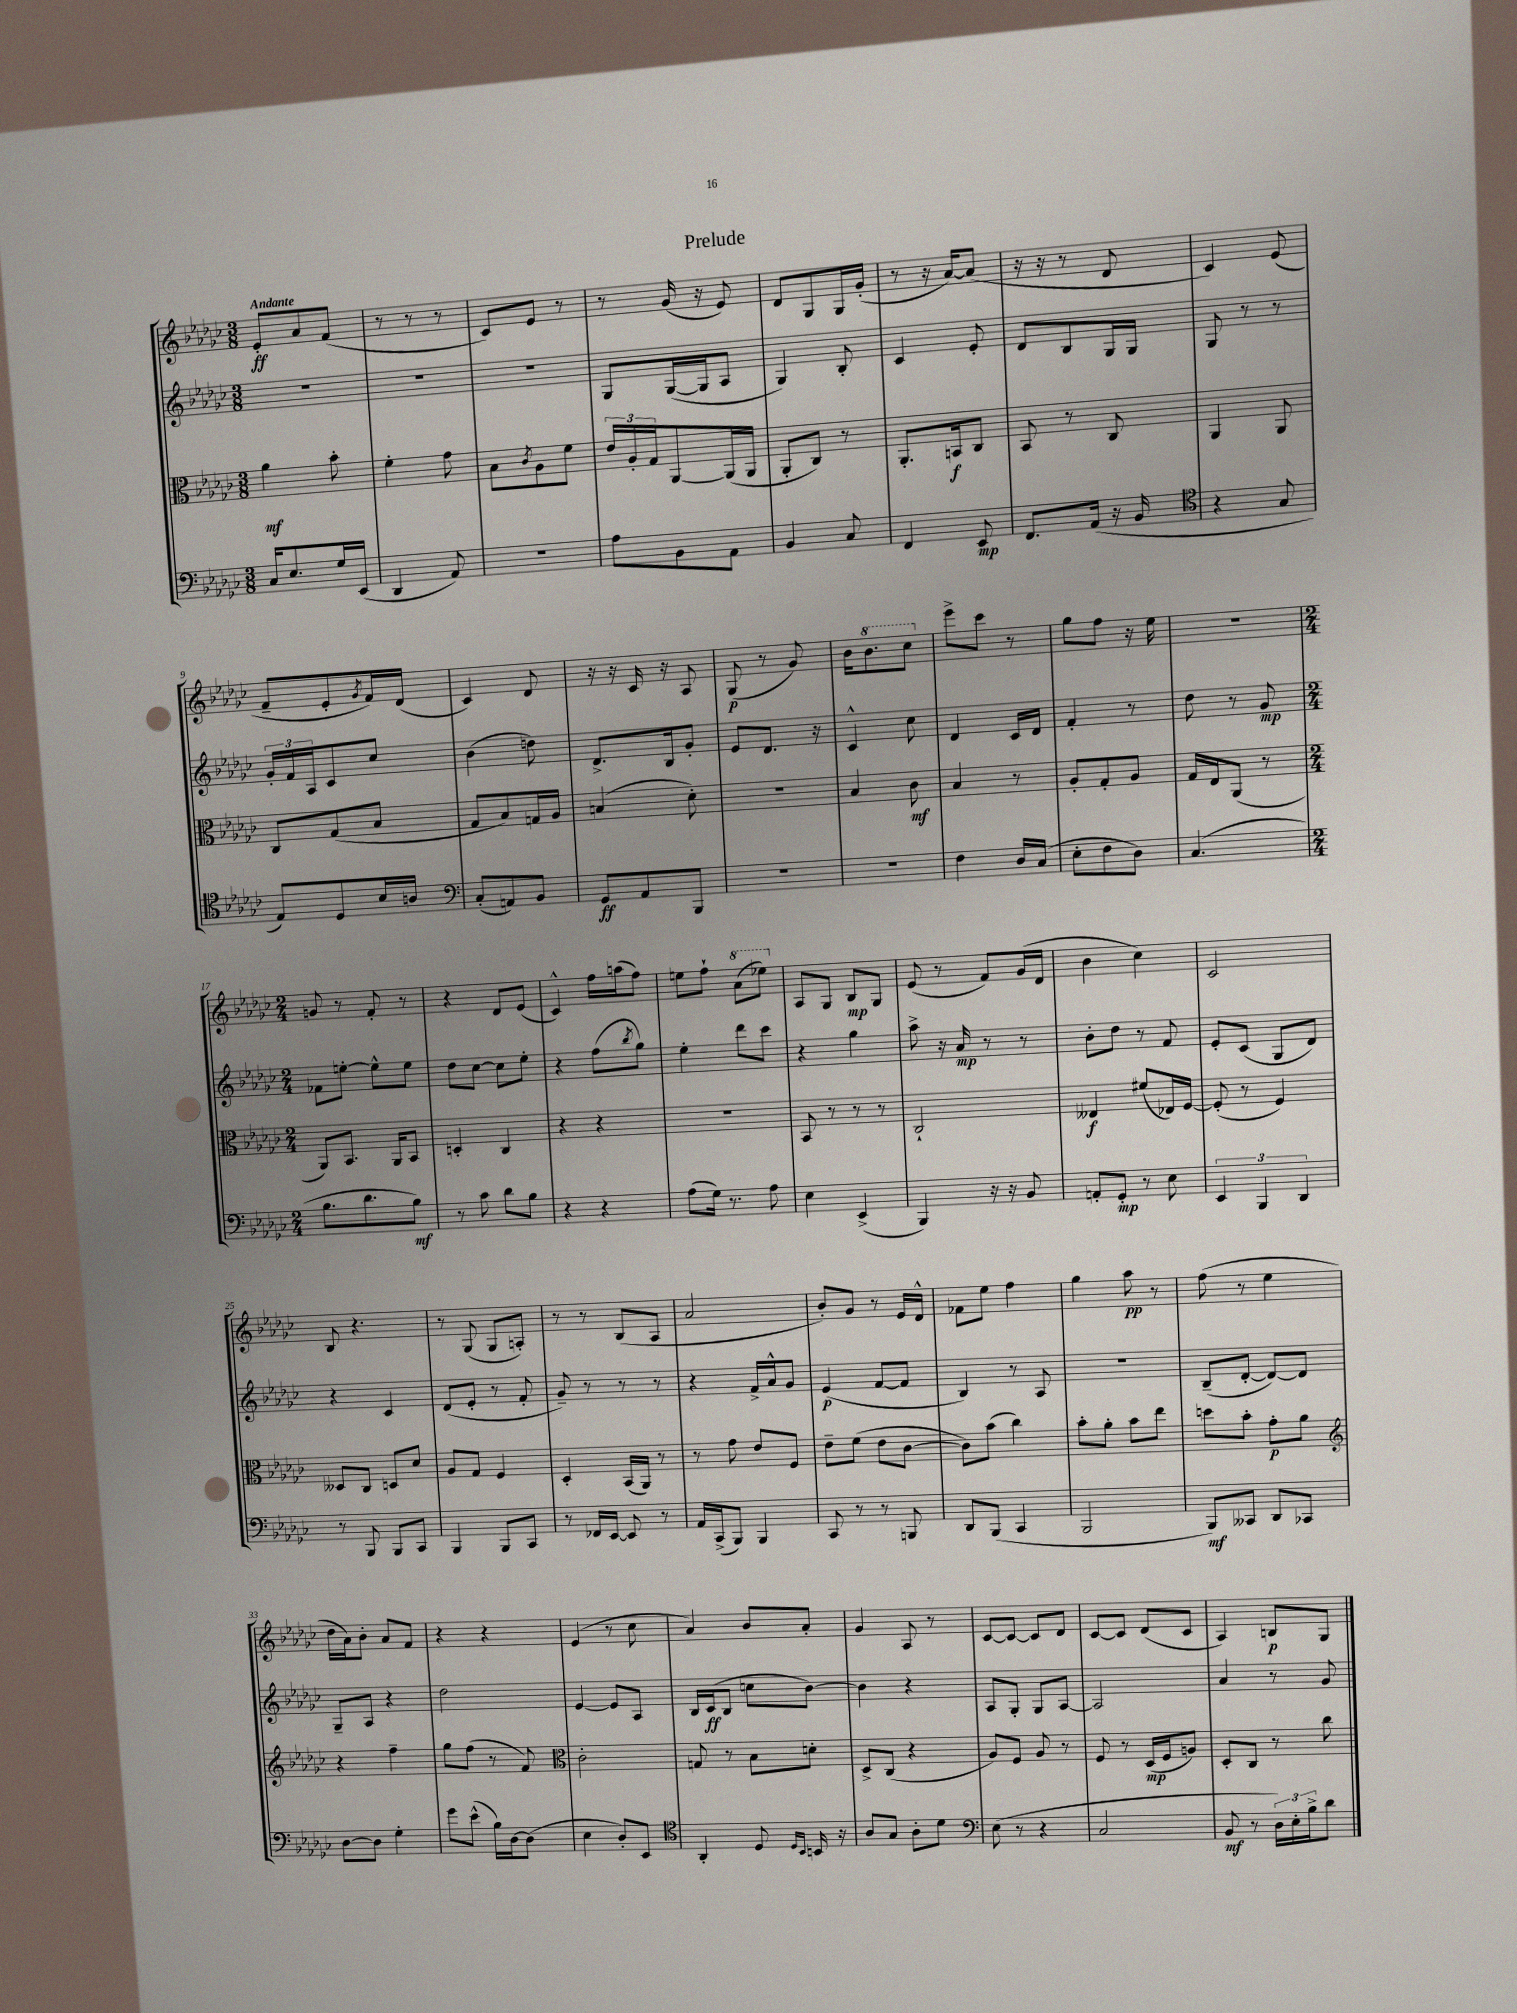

**kern	**kern	**kern	**kern
*staff4	*staff3	*staff2	*staff1
*clefF4	*clefC3	*clefG2	*clefG2
*k[b-e-a-d-g-c-]	*k[b-e-a-d-g-c-]	*k[b-e-a-d-g-c-]	*k[b-e-a-d-g-c-]
*M3/8	*M3/8	*M3/8	*M3/8
16C-	4a-	4.r	8e-'
8.E-	.	.	.
.	.	.	8a-
16G-	8b-'	.	(8f
(16EE-	.	.	.
=	=	=	=
4DD-	4f'	4.r	8r
.	.	.	8r
8AA-)	8g-	.	8r
=	=	=	=
4.r	8B-	4.r	8c-)
.	8qc-	.	.
.	8A-	.	8e-
.	8f	.	8r
=	=	=	=
8A-	24e-	8G-	8r
.	24A-'	.	.
.	24G-	.	.
8BB-	[8AA-	([16G-	(16g-
.	.	16G-]	16r
8AA-	(16AA-]	8A-	8e-)
.	16AA-	.	.
=	=	=	=
4BB-	8AA-'	4G-)	8d-
.	8C-)	.	8G-
8C-	8r	8B-'	16G-
.	.	.	(16g-'
=	=	=	=
4FF	8.AA-'	4c-	8r
.	.	.	16r
.	16BB	.	[16a-)
8EE-	8C-	8e-'	(8a-]
=	=	=	=
8.FF	8BB-	8d-	16r
.	.	.	16r
.	8r	8B-	8r
(16AA-	.	.	.
16r	8C-	16G-	8d-
16BB-	.	16G-	.
=	=	=	=
*clefC4	*	*	*
4r	4AA-	8G-	4c-)
.	.	8r	.
8G-	8AA-	8r	(8e-
=	=	=	=
8E-)	8C-	24g-'	8f~
.	.	24f	.
.	.	24A-	.
8D-	(8G-	8c-	8e-'
.	.	.	8qg-
16B-	8B-	8cc-	16f)
16A	.	.	(16d-
=	=	=	=
*clefF4	*	*	*
(8C-'	8G-	(4b-	4c-)
8AA)	8B-)	.	.
8BB-	16G	8dd)	8d-
.	16A-	.	.
=	=	=	=
8GG-	(4B	8.d-^	16r
.	.	.	16r
8AA-	.	.	16c-
.	.	16B-	16r
8BBB-	8d-')	8g-'	8A-
=	=	=	=
4.r	4.r	8e-	(8G-
.	.	8.d-	8r
.	.	.	8g-)
.	.	16r	.
=	=	=	=
4.r	4B-	4c-^^	16b-
.	.	.	8.bb-
.	8c-	8cc-	8ccc-
=	=	=	=
4F	4B-	4d-	8eee-^
.	.	.	8ccc-
16D-	8r	16c-	8r
(16C-	.	16d-	.
=	=	=	=
8E-'	8A-'	4f'	8gg-
8F	8G-'	.	8ff
8D-)	8A-	8r	16r
.	.	.	16ee-
=	=	=	=
(4.C-	16G-	8dd-	4.r
.	16E-	.	.
.	(8AA-	8r	.
.	8r	8g-	.
=	=	=	=
*M2/4	*M2/4	*M2/4	*M2/4
8.B-	8AA-)	8f-	8g
.	8.BB-	[8ee'	8r
8.d-	.	.	.
.	.	8ee^^]	8f'
.	16AA-	.	.
8B-)	8BB-	8ee	8r
=	=	=	=
8r	4D'	8dd-	4r
8c-	.	[8cc-	.
8d-	4C-	8cc-]	8d-
8B-	.	8ee-'	(8e-
=	=	=	=
4r	4r	4r	4c-^^)
4r	4r	(8ff	16ff
.	.	.	(16aa
.	.	8qbb-	.
.	.	8gg-)	8ff)
=	=	=	=
(8A-	2r	4ee-'	8ee
16G-)	.	.	8ff`
8.r	.	.	.
.	.	8ddd-	(8aa-
8A-	.	8ccc-	8eee-)
=	=	=	=
4E-	8BB-	4r	8A-
.	8r	.	8G-
(4EE-^	8r	4gg-	8B-
.	8r	.	8G-
=	=	=	=
4BBB-)	2C-`	8aa-^	(8e-
.	.	16r	8r
.	.	16a-	.
16r	.	8r	8f)
16r	.	.	.
8BB-	.	8r	(16g-
.	.	.	16d-
=	=	=	=
8AA'	4E--	8b-'	4b-
8GG-'	.	8dd-	.
8r	(8f#	8r	4cc-)
8E-	16E-)	8f	.
.	[16F	.	.
=	=	=	=
6EE-	(8F']	8e-'	2c-
.	8r	(8c-	.
6BBB-	.	.	.
.	4F)	8G-	.
6DD-	.	.	.
.	.	8d-)	.
=	=	=	=
8r	8D--	4r	8B-
8BBB-	8C-	.	4.r
8BBB-	8D	4c-	.
8CC-	8d-	.	.
=	=	=	=
4BBB-	8A-	(8d-	8r
.	8G-	8e-'	(8G-
8BBB-	4F	8r	8G-
8CC-	.	8f'	8A')
=	=	=	=
8r	4D-'	8g-~)	8r
16FF-	.	8r	8r
[16EE-	.	.	.
8EE-]	(16BB-	8r	(8B-
.	16AA-)	.	.
8r	8r	8r	8A-
=	=	=	=
16AA-	8r	4r	2a-
(16CC-^	.	.	.
8BBB-)	8g-	.	.
4BBB-	8e-	16f^	.
.	.	16a-^^	.
.	8F	8g-	.
=	=	=	=
8CC-	8e-~	(4e-	8b-')
8r	(8f	.	8g-
8r	8e-	[8f	8r
8BBB	[8c-	8f]	16e-
.	.	.	16d-^^
=	=	=	=
8DD-	8c-])	4B-)	8f-
(8BBB-	(8b-	.	8ee-
4CC-	4cc-)	8r	4ff
.	.	8A-	.
=	=	=	=
2BBB-	8b-'	2r	4gg-
.	8a-'	.	.
.	8b-	.	8aa-
.	8ee-	.	8r
=	=	=	=
8BBB-)	8dd	(8B-~	(8ff
8CC--	8b-'	[8d-'	8r
8DD-	8g-'	8d-_)	4ee-
8CC-	8a-	8d-]	.
=	=	=	=
*	*clefG2	*	*
[8D-	4r	8G-~	16dd-
.	.	.	16a-)
8D-]	.	8A-	8b-'
4G-'	4ff~	4r	8a-
.	.	.	8f
=	=	=	=
8g-	8gg-	2dd-	4r
(8e-^^	(8ff	.	.
16B-)	8r	.	4r
[16D-	.	.	.
(8D-]	8f)	.	.
=	=	=	=
*	*clefC3	*	*
4E-	2c-'	[4e-	(4e-
8D-')	.	8e-]	8r
8EE-	.	8A-	8cc-
=	=	=	=
*clefC4	*	*	*
4AA-'	8G	16B-	4a-)
.	.	(16c-	.
.	8r	8B-	.
8D-	8B-	8cc	8b-
16qqD-	.	.	.
16qqBB-	.	.	.
16BB	8d'	[8b-)	8a-'
16r	.	.	.
=	=	=	=
8A-	8D-^	4b-]	4g-
8G-	(8C-	.	.
8A-'	4r	4r	8A-
8d-	.	.	8r
=	=	=	=
*clefF4	*	*	*
(8E-	8A-)	8A-	[8c-
8r	8F	8G-'	8c-_
4r	8A-	8G-	8c-]
.	8r	[8A-	8d-
=	=	=	=
2C-	8F	2A-]	[8c-
.	8r	.	8c-]
.	(16D-	.	(8d-
.	16F	.	.
.	8A)	.	8c-
=	=	=	=
8BB-	8D-'	4a-	4A-)
8r	8C-	.	.
24D-)	8r	8r	8B
24E-'	.	.	.
24B-^	.	.	.
8d-	8cc-	8g-	8G-
==	==	==	==
*-	*-	*-	*-
